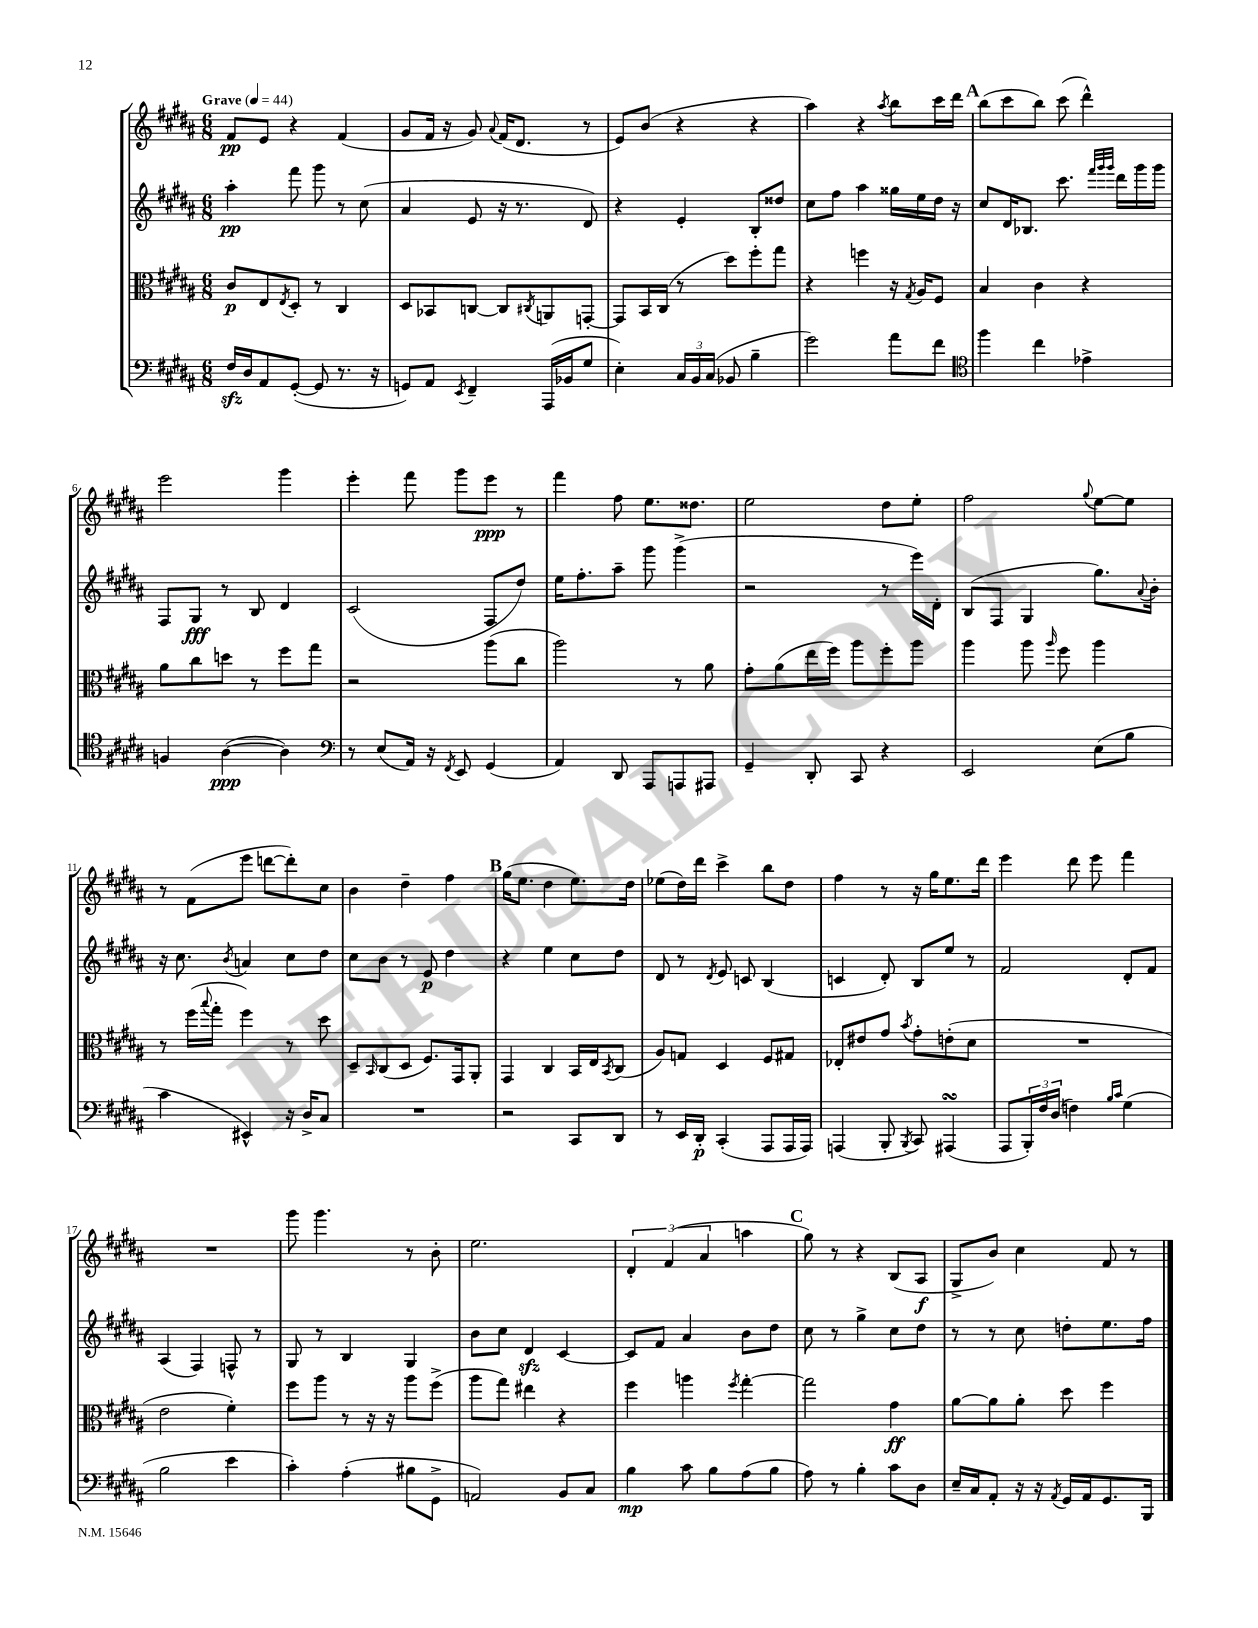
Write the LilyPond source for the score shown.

<<
\new StaffGroup <<
\new Staff = "s0" {
    \clef treble \key b \major \numericTimeSignature \time 6/8 \tempo "Grave" 4 = 44
    fis'8\pp e'8 r4 fis'4( |
    gis'8 fis'16 r16 gis'8) \appoggiatura { ais'8 } fis'16( dis'8. r8 |
    e'8) b'8( r4 r4 |
    ais''4) r4 \acciaccatura { ais''8 } b''8 cis'''16 dis'''16 |
    \mark \markup { \bold "A" } b''8( cis'''8 b''8) cis'''8( dis'''4-^) |
    e'''2 gis'''4 |
    e'''4-. fis'''8 gis'''8 e'''8\ppp r8 |
    fis'''4 fis''8 e''8. disis''8. |
    e''2 dis''8 e''8-. |
    fis''2 \appoggiatura { gis''8 } e''8~ e''8 |
    r8 fis'8( e'''8 d'''8~ d'''8-.) cis''8 |
    b'4 dis''4-- fis''4 |
    \mark \markup { \bold "B" } gis''16( e''8. dis''4 e''8.) dis''16 |
    ees''8( dis''16) dis'''16 cis'''4-> b''8 dis''8 |
    fis''4 r8 r16 gis''16 e''8. dis'''16 |
    e'''4 dis'''8 e'''8 fis'''4 |
    R2. |
    gis'''8 gis'''4. r8 b'8-. |
    e''2. |
    \tuplet 3/2 { dis'4-. fis'4( ais'4 } a''4 |
    \mark \markup { \bold "C" } gis''8) r8 r4 b8( ais8\f |
    gis8-> b'8) cis''4 fis'8 r8 \bar "|." |
}
\new Staff = "s1" {
    \clef treble \key b \major \numericTimeSignature \time 6/8
    ais''4-.\pp fis'''8 gis'''8 r8 cis''8( |
    ais'4 e'8 r16 r8. dis'8) |
    r4 e'4-. b8-. disis''8 |
    cis''8 fis''8 ais''4 gisis''16 e''16 dis''16 r16 |
    \mark \markup { \bold "A" } cis''8 dis'16 bes8. cis'''8. \grace { fis'''32 gis'''32 gis'''32 } dis'''16 gis'''16 gis'''16 |
    fis8 gis8\fff r8 b8 dis'4 |
    cis'2( fis8 dis''8) |
    e''16 fis''8.-. ais''8-- gis'''8 gis'''4->( |
    r2 r8 e'''16) dis'16-. |
    b8( fis8 gis4 gis''8.) \appoggiatura { ais'8 } b'16-. |
    r16 cis''8. \acciaccatura { b'8 } a'4 cis''8 dis''8 |
    cis''8 b'8 r8 e'8\p dis''4 |
    \mark \markup { \bold "B" } r4 e''4 cis''8 dis''8 |
    dis'8 r8 \acciaccatura { dis'8 } e'8 c'8 b4( |
    c'4 dis'8-.) b8 e''8 r8 |
    fis'2 dis'8-. fis'8 |
    ais4( fis4) f8-^ r8 |
    gis8 r8 b4 gis4 |
    b'8 cis''8 dis'4\sfz cis'4~ |
    cis'8 fis'8 ais'4 b'8 dis''8 |
    \mark \markup { \bold "C" } cis''8 r8 gis''4-> cis''8 dis''8 |
    r8 r8 cis''8 d''8-. e''8. fis''16 \bar "|." |
}
\new Staff = "s2" {
    \clef alto \key b \major \numericTimeSignature \time 6/8
    cis'8\p e8 \acciaccatura { e8 } dis8-. r8 cis4 |
    dis8 bes,8 c8~ c8 \acciaccatura { cis8 } a,8 g,8~-. |
    g,8 b,16 cis16( r8 dis''8) fis''8-. gis''8 |
    r4 f''4 r16 \acciaccatura { gis8 } ais16 fis8 |
    \mark \markup { \bold "A" } b4 cis'4 r4 |
    ais'8 cis''8 d''8 r8 fis''8 gis''8 |
    r2 ais''8( cis''8 |
    ais''2) r8 ais'8 |
    gis'8-. ais'8( e''16 fis''16) ais''8 fis''8-. ais''8 |
    ais''4 ais''8 \grace { ais''16 } fis''8 ais''4 |
    r8 fis''16( \appoggiatura { b''8 } gis''16-. fis''4) r8 dis''8 |
    dis8-- \grace { b,16 } cis8( dis8 fis8.) gis,16 ais,8-. |
    \mark \markup { \bold "B" } gis,4 cis4 b,16 e16 \acciaccatura { b,8 } cis8( |
    ais8) g8 dis4 fis8 gis8 |
    ees8-. eis'8 gis'8 \acciaccatura { b'8 } gis'8-. e'8-.( dis'8 |
    R2. |
    e'2 fis'4-.) |
    fis''8 ais''8 r8 r16 r16 ais''8 fis''8->( |
    ais''8 gis''8) eis''4 r4 |
    fis''4 a''4 \acciaccatura { fis''8 } gis''4~-. |
    \mark \markup { \bold "C" } gis''2 gis'4\ff |
    ais'8~ ais'8 ais'8-. dis''8 fis''4 \bar "|." |
}
\new Staff = "s3" {
    \clef bass \key b \major \numericTimeSignature \time 6/8
    fis16\sfz dis16 ais,8 gis,8~-.( gis,8 r8. r16 |
    g,8) ais,8 \acciaccatura { e,8 } fis,4-- ais,,16( bes,16 gis8 |
    e4-.) \tuplet 3/2 { cis16 b,16 cis16( } bes,8 b4-- |
    gis'2) ais'8 fis'8 |
    \mark \markup { \bold "A" } \clef tenor fis''4 cis''4 ees'4-> |
    f4 ais4~\ppp( ais4) |
    \clef bass r8 e8( ais,16) r16 \acciaccatura { fis,8 } e,8 gis,4( |
    ais,4) dis,8 ais,,8 a,,8 ais,,8 |
    gis,4-- dis,8-. cis,8 r4 |
    e,2 e8( b8 |
    cis'4 eis,4-^) r16 dis16-> cis8 |
    R2. |
    \mark \markup { \bold "B" } r2 cis,8 dis,8 |
    r8 e,16 dis,16-.\p cis,4-.( ais,,8 ais,,16 ais,,16) |
    a,,4( b,,8-. \acciaccatura { b,,8 } cis,8) ais,,4\turn( |
    ais,,8 \tuplet 3/2 { b,,16-.) fis16 dis16( } f4) \grace { b16 cis'16 } gis4( |
    b2 e'4 |
    cis'4-.) ais4-.( bis8 gis,8-> |
    a,2) b,8 cis8 |
    b4\mp cis'8 b8 ais8( b8 |
    \mark \markup { \bold "C" } ais8) r8 b4-. cis'8 dis8 |
    e16-- cis16 ais,8-. r16 r16 \acciaccatura { ais,8 } gis,16 ais,16 gis,8. b,,16 \bar "|." |
}
>>
>>
